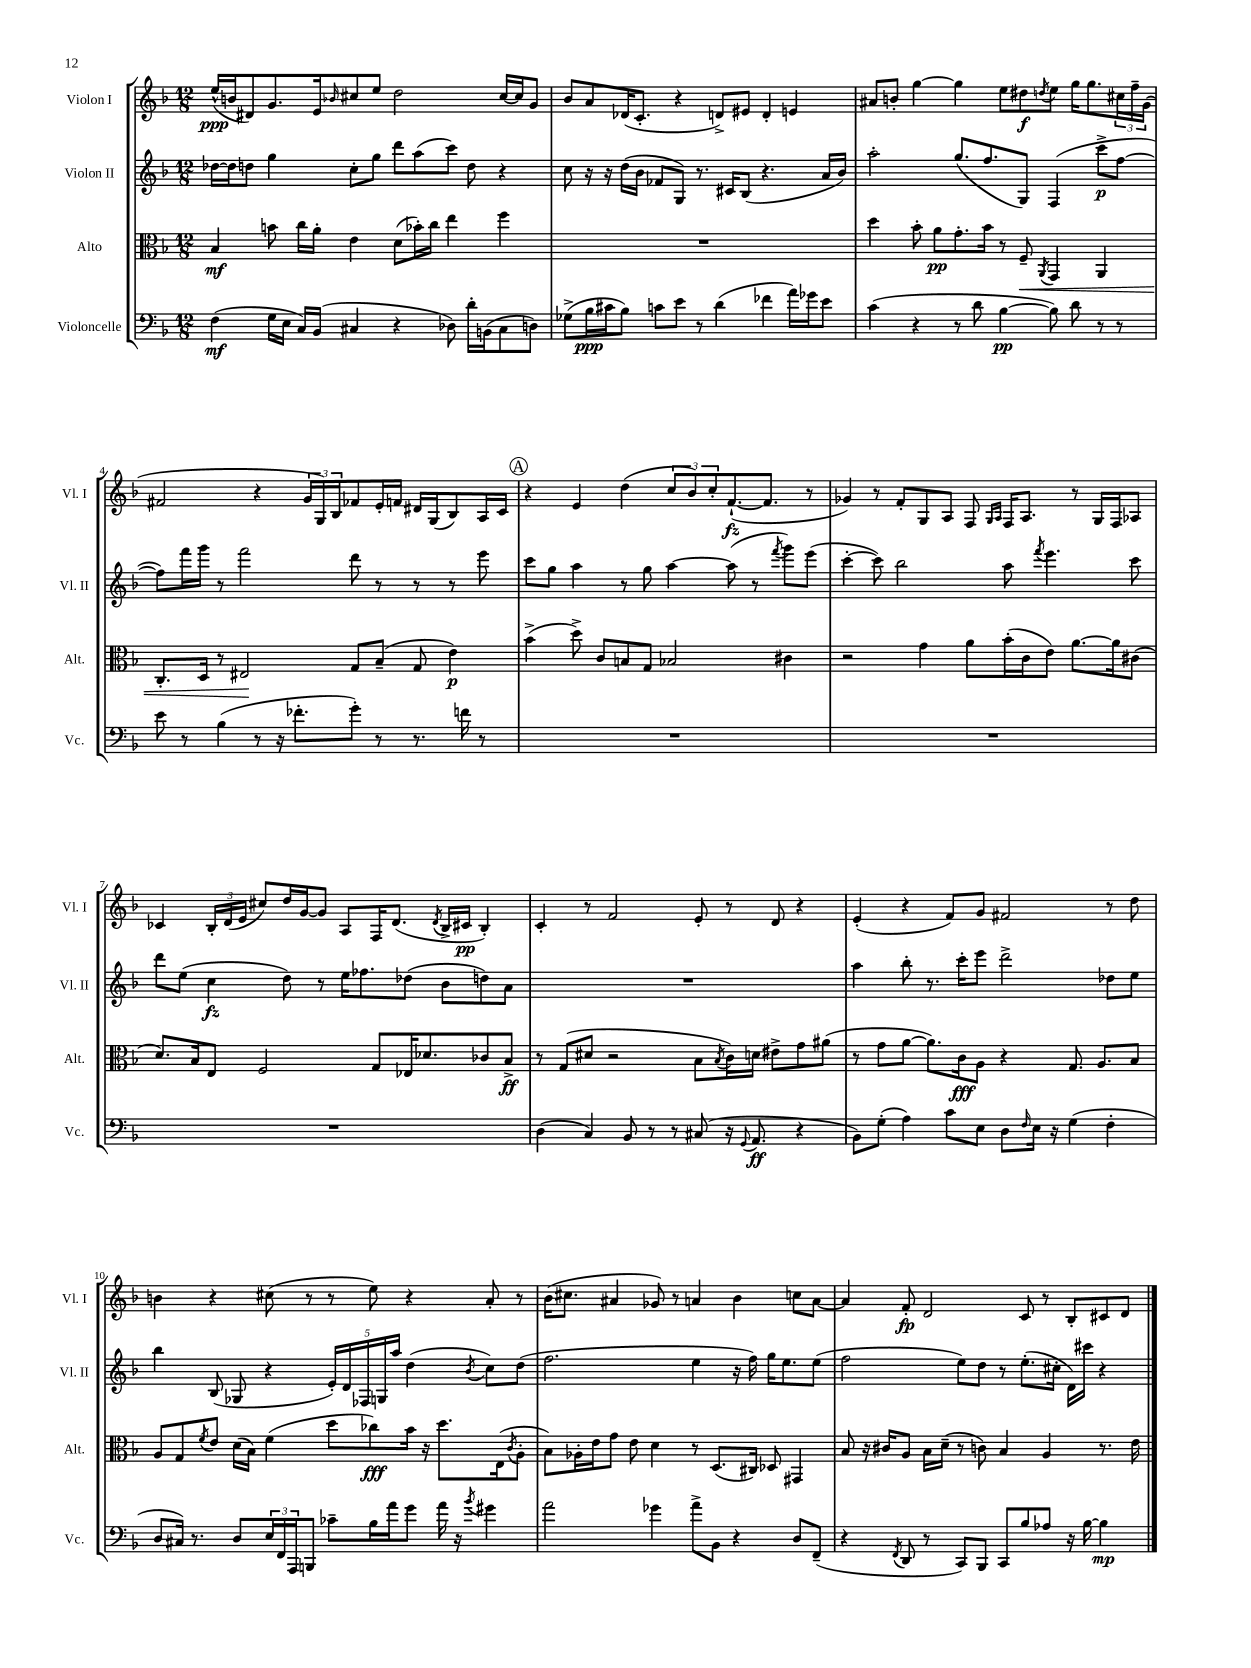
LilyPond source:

<<
\new StaffGroup <<
\new Staff = "s0" \with { instrumentName = "Violon I" shortInstrumentName = "Vl. I" } {
    \clef treble \key f \major \numericTimeSignature \time 12/8
    e''16-^\ppp( b'16 dis'8) g'8. e'16 \grace { bes'16 } cis''8 e''8 d''2 cis''16~ cis''16 g'8 |
    bes'8 a'8 des'16( c'8.-. r4 d'8->) eis'8 d'4-. e'4 |
    ais'8 b'8-. g''4~ g''4 e''8 dis''8\f \acciaccatura { d''8 } e''8 g''16 g''8. \tuplet 3/2 { cis''16 f''16-- g'16( } |
    fis'2 r4 \tuplet 3/2 { g'16 g16) bes16 } fes'8 e'16-. f'16 dis'16 g16( bes8) a16 c'16 |
    \mark \markup { \circle "A" } r4 e'4 d''4( \tuplet 3/2 { c''8 bes'8) c''8-. } f'8.~-!\fz( f'8. r8 |
    ges'4) r8 f'8-. g8 a8 f8 \grace { g16 a16 } f16 a8. r8 g16 f16 aes8 |
    ces'4 \tuplet 3/2 { bes16-. d'16( e'16 } cis''8) d''16 g'16~ g'8 a8 f16 d'8.( \acciaccatura { d'8 } bes16-> cis'16\pp bes4-.) |
    c'4-. r8 f'2 e'8-. r8 d'8 r4 |
    e'4-.( r4 f'8) g'8 fis'2 r8 d''8 |
    b'4 r4 cis''8( r8 r8 e''8) r4 a'8-. r8 |
    bes'16( cis''8. ais'4 ges'8) r8 a'4 bes'4 c''8 a'8~ |
    a'4 f'8-.\fp d'2 c'8 r8 bes8-. cis'8 d'8 \bar "|." |
}
\new Staff = "s1" \with { instrumentName = "Violon II" shortInstrumentName = "Vl. II" } {
    \clef treble \key f \major \numericTimeSignature \time 12/8
    des''16~ des''16 d''8 g''4 c''8-. g''8 d'''8 a''8( c'''8) d''8 r4 |
    c''8 r16 r16 d''16( bes'16 fes'8 g8) r8. cis'16 bes8( r4. a'16 bes'16) |
    a''2-. g''8.( f''8. g8) f4( c'''8->\p f''8~ |
    f''8) f'''16 g'''16 r8 f'''2 d'''8 r8 r8 r8 e'''8 |
    \mark \markup { \circle "A" } c'''8 g''8 a''4 r8 g''8 a''4~ a''8( r8 \acciaccatura { f'''8 } g'''8) e'''8( |
    c'''4~-. c'''8) bes''2 a''8 \acciaccatura { f'''8 } e'''4. c'''8 |
    d'''8 e''8( c''4\fz d''8) r8 e''16 fes''8. des''8( bes'8 d''8) a'8 |
    R1. |
    a''4 bes''8-. r8. c'''16-. e'''8 d'''2-> des''8 e''8 |
    bes''4 bes8( ges8 r4 \tuplet 5/4 { e'16-.) d'16 fes16 g16 a''16 } d''4( \acciaccatura { bes'8 } c''8) d''8( |
    f''2. e''4 r16 f''16) g''16 e''8. e''8( |
    f''2 e''8) d''8 r8 e''8.-.( cis''16-. d'16) cis'''16 r4 \bar "|." |
}
\new Staff = "s2" \with { instrumentName = "Alto" shortInstrumentName = "Alt." } {
    \clef alto \key f \major \numericTimeSignature \time 12/8
    bes4\mf b'8 c''16 a'16-. e'4 d'8( bes'16-.) c''16 e''4 f''4 |
    R1. |
    d''4 bes'8-. a'8\pp g'8.-. bes'16 r8 f8--\< \acciaccatura { a,8 } g,4 a,4 |
    c8.-. d16 r8 eis2\! g8 bes8--( g8 e'4\p) |
    \mark \markup { \circle "A" } bes'4->( d''8->) c'8 b8 g8 bes2 cis'4 |
    r2 g'4 a'8 bes'16-.( c'16 e'8) a'8.~ a'16 cis'8( |
    d'8.) bes16 e8 f2 g8 ees16 des'8. ces'8 bes8->\ff |
    r8 g8( dis'8 r2 bes8 \acciaccatura { bes8 } c'16) d'16 eis'8-> g'8 ais'8( |
    r8 g'8 a'8~ a'8.) c'16\fff a8 r4 g8. a8. bes8 |
    a8 g8 \acciaccatura { f'8 } e'8 d'16( bes16) f'4( d''8 ces''8\fff) bes'16 r16 d''8. e16( \acciaccatura { c'8 } a8-. |
    bes8) aes16-. e'16 g'8 e'8 d'4 r8 d8.( cis16) des8 gis,4 |
    bes8 r16 cis'16 a8 bes16 d'16--( r8 c'8) bes4 a4 r8. e'16 \bar "|." |
}
\new Staff = "s3" \with { instrumentName = "Violoncelle" shortInstrumentName = "Vc." } {
    \clef bass \key f \major \numericTimeSignature \time 12/8
    f4\mf( g16 e16 c16) bes,16( cis4 r4 des8) d'16-. b,16( cis8 d8) |
    ges8->( bes16\ppp cis'16 bes8) c'8 e'8 r8 d'4( fes'4 a'16) ges'16 e'8 |
    c'4( r4 r8 d'8 bes4~\pp bes8) d'8 r8 r8 |
    e'8 r8 bes4( r8 r16 fes'8.-. g'8-.) r8 r8. f'16 r8 |
    \mark \markup { \circle "A" } R1. |
    R1. |
    R1. |
    d4( c4) bes,8 r8 r8 cis8( r16 \appoggiatura { g,8 } a,8.\ff r4 |
    bes,8) g8-.( a4) c'8 e8 d8 \grace { f16 } e16 r16 g4( f4-. |
    d8 cis16) r8. d8 \tuplet 3/2 { e16 f,16 a,,16 } b,,8 ces'8-- bes16 a'16 g'8 a'16 r16 \acciaccatura { bes'8 } gis'4 |
    a'2 ges'4 a'8-> bes,8 r4 d8 f,8--( |
    r4 \acciaccatura { f,8 } d,8 r8 c,8) bes,,8 c,8 bes8 aes8 r16 bes16~ bes4\mp \bar "|." |
}
>>
>>
